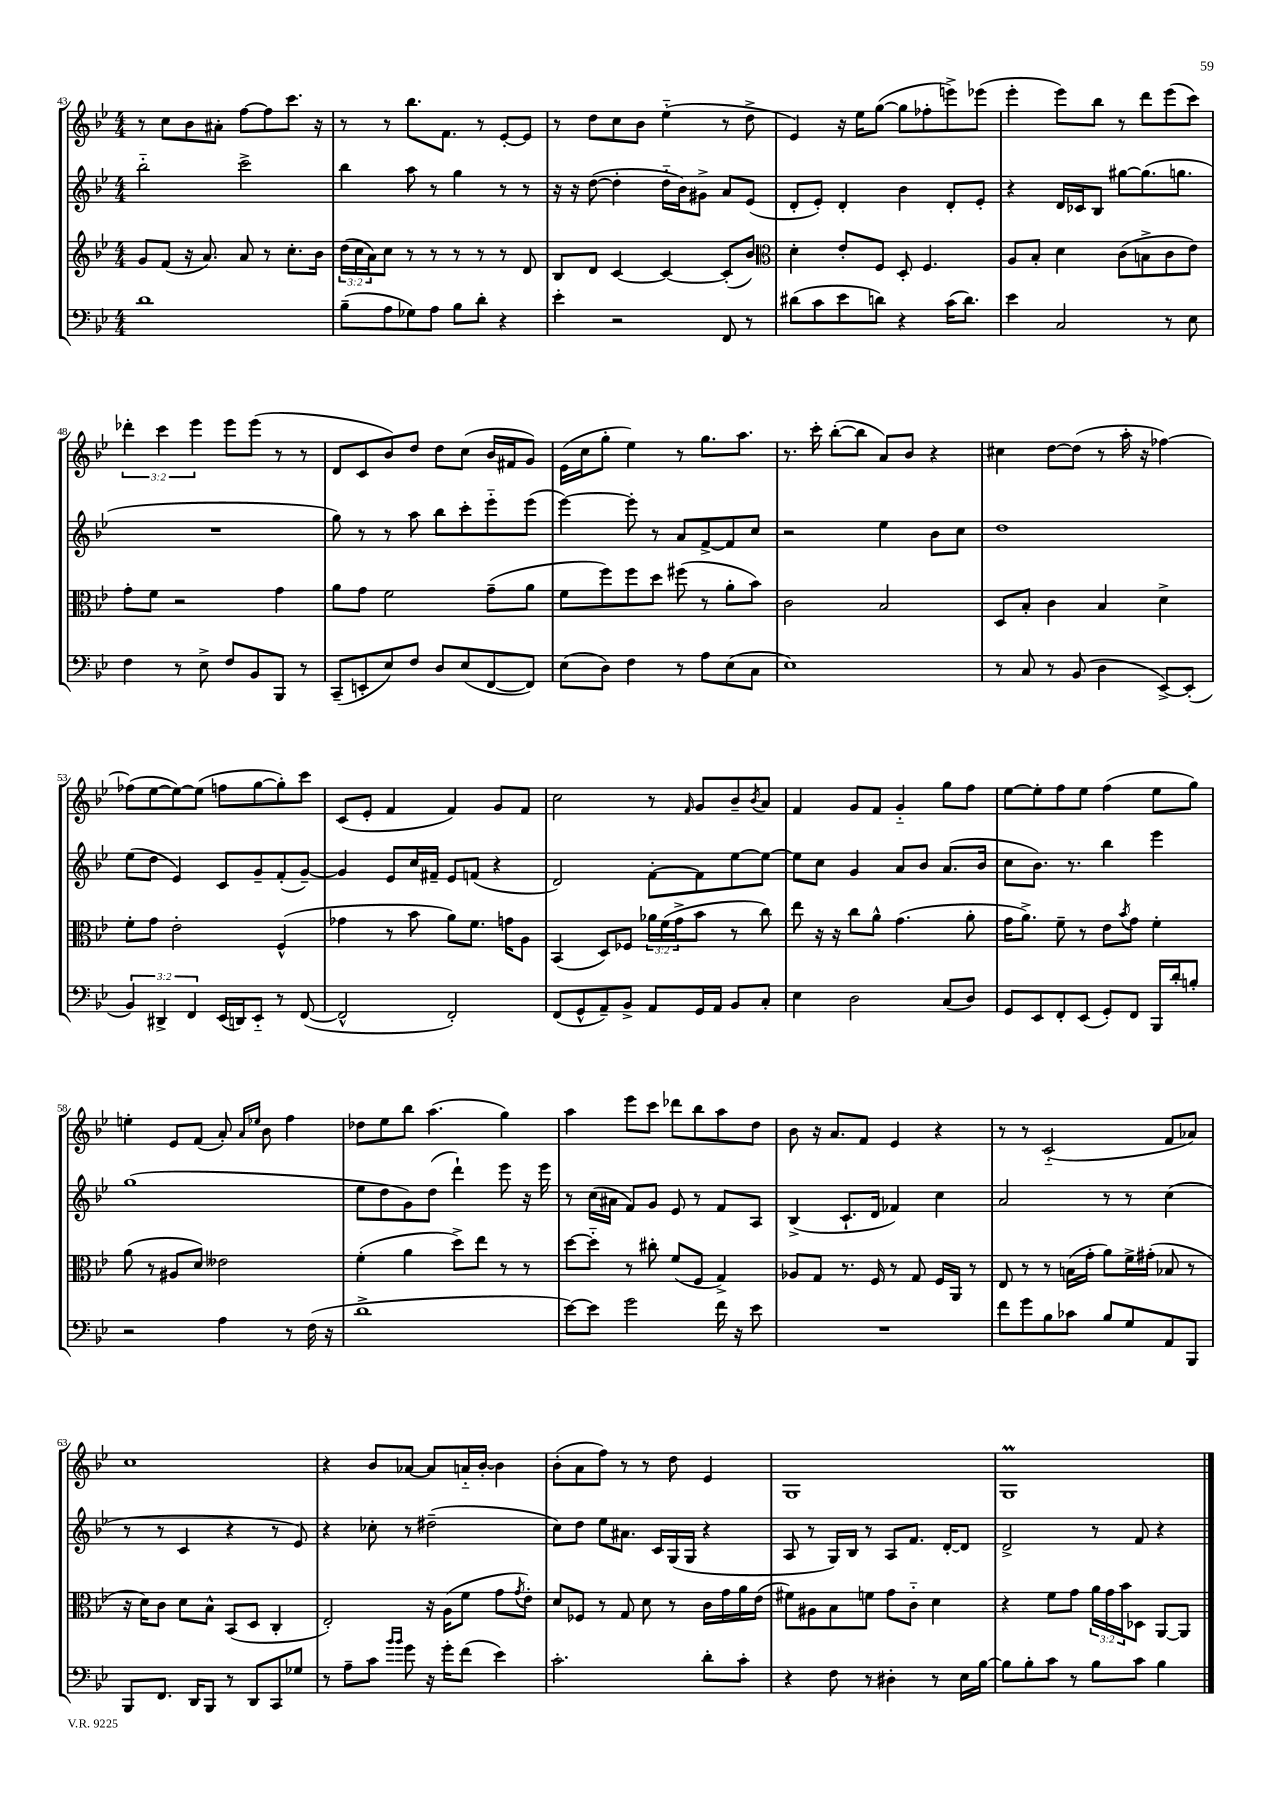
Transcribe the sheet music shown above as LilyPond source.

<<
\new StaffGroup <<
\new Staff = "s0" {
    \clef treble \key bes \major \numericTimeSignature \time 4/4 \override Staff.TupletNumber.text = #tuplet-number::calc-fraction-text
    r8 c''8 bes'8 ais'8-. f''8~ f''8 c'''8. r16 |
    r8 r8 bes''8. f'8. r8 ees'8~-. ees'8 |
    r8 d''8 c''8 bes'8 ees''4-_( r8 d''8-> |
    ees'4) r16 ees''16 g''8~( g''8 fes''8-. e'''8->) ees'''8( |
    ees'''4-. ees'''8) bes''8 r8 d'''8 ees'''8( c'''8) |
    \tuplet 3/2 { des'''4-. c'''4 ees'''4 } ees'''8 ees'''8( r8 r8 |
    d'8 c'8 bes'8) d''8 d''8 c''8( bes'16 fis'16 g'8) |
    ees'16( c''16 g''8-. ees''4) r8 g''8. a''8. |
    r8. c'''16-. bes''8~-.( bes''8 a'8) bes'8 r4 |
    cis''4 d''8~ d''8( r8 a''16-. r16 fes''4~) |
    fes''8( ees''8~ ees''8~) ees''8( f''8 g''8~ g''8-.) c'''8 |
    c'8( ees'8-. f'4 f'4) g'8 f'8 |
    c''2 r8 \grace { f'16 } g'8 bes'8-- \acciaccatura { bes'8 } a'8 |
    f'4 g'8 f'8 g'4-_ g''8 f''8 |
    ees''8~ ees''8-. f''8 ees''8 f''4( ees''8 g''8) |
    e''4-. ees'8 f'8( a'8-.) \grace { a'16 ees''16 } bes'8 f''4 |
    des''8 ees''8 bes''8 a''4.( g''4) |
    a''4 ees'''8 c'''8 des'''8 bes''8 a''8 d''8 |
    bes'8 r16 a'8. f'8 ees'4 r4 |
    r8 r8 c'2-_( f'8 aes'8) |
    c''1 |
    r4 bes'8 aes'8~ aes'8 a'16-_ bes'16~-. bes'4 |
    bes'8-.( a'8 f''8) r8 r8 d''8 ees'4 |
    g1 |
    g1\prall \bar "|." |
}
\new Staff = "s1" {
    \clef treble \key bes \major \numericTimeSignature \time 4/4
    bes''2-_ c'''2-> |
    bes''4 a''8 r8 g''4 r8 r8 |
    r16 r16 d''8~( d''4-. d''16-_ bes'16) gis'8-> a'8 ees'8( |
    d'8-. ees'8-.) d'4-. bes'4 d'8-. ees'8-. |
    r4 d'16 ces'16 bes8 gis''8~ gis''8.( g''8. |
    R1 |
    g''8) r8 r8 a''8 bes''8 c'''8-. ees'''8-_ ees'''8( |
    ees'''4~) ees'''8-. r8 a'8 f'8~-> f'8 c''8 |
    r2 ees''4 bes'8 c''8 |
    d''1 |
    ees''8( d''8 ees'4) c'8 g'8-- f'8-.( g'8~--) |
    g'4 ees'8 c''16 fis'16-- ees'8 f'8( r4 |
    d'2) f'8~-. f'8 ees''8~ ees''8~ |
    ees''8 c''8 g'4 a'8 bes'8 a'8.( bes'16 |
    c''8 bes'8.) r8. bes''4 ees'''4 |
    g''1( |
    ees''8 d''8 g'8) d''8( d'''4-!) ees'''8 r16 ees'''16 |
    r8 c''16( ais'16 f'8) g'8 ees'8 r8 f'8 a8 |
    bes4->( c'8.-! d'16 fes'4) c''4 |
    a'2 r8 r8 c''4( |
    r8 r8 c'4 r4 r8 ees'8) |
    r4 ces''8-. r8 dis''2--( |
    c''8) d''8 ees''8 ais'8. c'16 g16( g16 r4 |
    a8 r8 g16) bes16 r8 a8 f'8. d'16~-. d'8 |
    d'2-> r8 f'8 r4 \bar "|." |
}
\new Staff = "s2" {
    \clef treble \key bes \major \numericTimeSignature \time 4/4 \override Staff.TupletNumber.text = #tuplet-number::calc-fraction-text
    g'8 f'8( r16 a'8.) a'8 r8 c''8.-. bes'16 |
    \tuplet 3/2 { d''16( c''16 a'16) } c''8 r8 r8 r8 r8 r8 d'8 |
    bes8 d'8 c'4~ c'4~ c'8-.( bes'8) |
    \clef alto d'4-. ees'8-. f8 d8-. f4. |
    a8 bes8-. d'4 c'8( b8-> c'8 ees'8) |
    g'8-. f'8 r2 g'4 |
    a'8 g'8 f'2 g'8--( a'8 |
    f'8 f''8) f''8 d''8 fis''8( r8 a'8-. bes'8) |
    c'2 bes2 |
    d8 bes8-. c'4 bes4 d'4-> |
    f'8-. g'8 ees'2-. f4-^( |
    ges'4 r8 bes'8 a'8) f'8. g'16 a8 |
    bes,4( d8) fes8 \tuplet 3/2 { aes'16 f'16( g'16-> } bes'8 r8 c''8) |
    ees''8 r16 r16 c''8 a'8-^ g'4.( a'8-. |
    g'16 a'8.->) f'8-- r8 ees'8 \acciaccatura { bes'8 } g'8 f'4-. |
    a'8( r8 ais8 d'8) eeses'2 |
    f'4-.( a'4 d''8->) ees''8 r8 r8 |
    d''8~ d''8-_ r8 cis''8-. f'8( f8 g4->) |
    aes8 g8 r8. f16 r8 g8 f16 a,16 r8 |
    ees8 r8 r8 b16( g'16-. a'8) f'16-> gis'16-.( bes8 r8 |
    r16 d'16) c'8 d'8 bes8-^ bes,8( d8 c4-. |
    ees2-.) r16 a16( f'8 g'8 \acciaccatura { g'8 } ees'8-.) |
    d'8 fes8 r8 g8 d'8 r8 c'16 g'16 a'16 ees'16( |
    fis'8) ais8 bes8 f'8 g'8 c'8-_ d'4 |
    r4 f'8 g'8 \tuplet 3/2 { a'16 g'16 bes'16 } des8 a,8~ a,8 \bar "|." |
}
\new Staff = "s3" {
    \clef bass \key bes \major \numericTimeSignature \time 4/4 \override Staff.TupletNumber.text = #tuplet-number::calc-fraction-text
    d'1 |
    bes8--( a8 ges8) a8 bes8 d'8-. r4 |
    ees'4-. r2 f,8 r8 |
    dis'8( c'8 ees'8 d'8) r4 c'16( d'8.) |
    ees'4 c2 r8 ees8 |
    f4 r8 ees8-> f8 bes,8 bes,,8 r8 |
    c,8--( e,8-. ees8) f8 d8 ees8( f,8~ f,8) |
    ees8( d8) f4 r8 a8 ees8( c8 |
    ees1) |
    r8 c8 r8 bes,8( d4 ees,8~->) ees,8-.( |
    \tuplet 3/2 { bes,4) dis,4-> f,4 } ees,16( d,16) ees,8-_ r8 f,8~( |
    f,2-^ f,2-.) |
    f,8( g,8-^ a,8--) bes,8-> a,8 g,16 a,16 bes,8 c8-. |
    ees4 d2 c8( d8) |
    g,8 ees,8 f,8-. ees,8( g,8-.) f,8 bes,,16 d'16-. b8-. |
    r2 a4 r8 f16( r16 |
    d'1-> |
    ees'8~) ees'8 g'2 f'16 r16 ees'8 |
    R1 |
    f'8 g'8 bes8 ces'8 bes8 g8 a,8 bes,,8 |
    bes,,8 f,8. d,16 bes,,8 r8 d,8 c,8 ges8 |
    r8 a8-- c'8 \grace { bes'16 bes'16 } g'8 r16 g'16-. f'8( ees'4) |
    c'2.-. d'8-. c'8-. |
    r4 f8 r8 dis4-. r8 ees16 bes16~ |
    bes8 bes8-. c'8 r8 bes8 c'8 bes4 \bar "|." |
}
>>
>>
\layout { \context { \Score currentBarNumber = #43 } }
